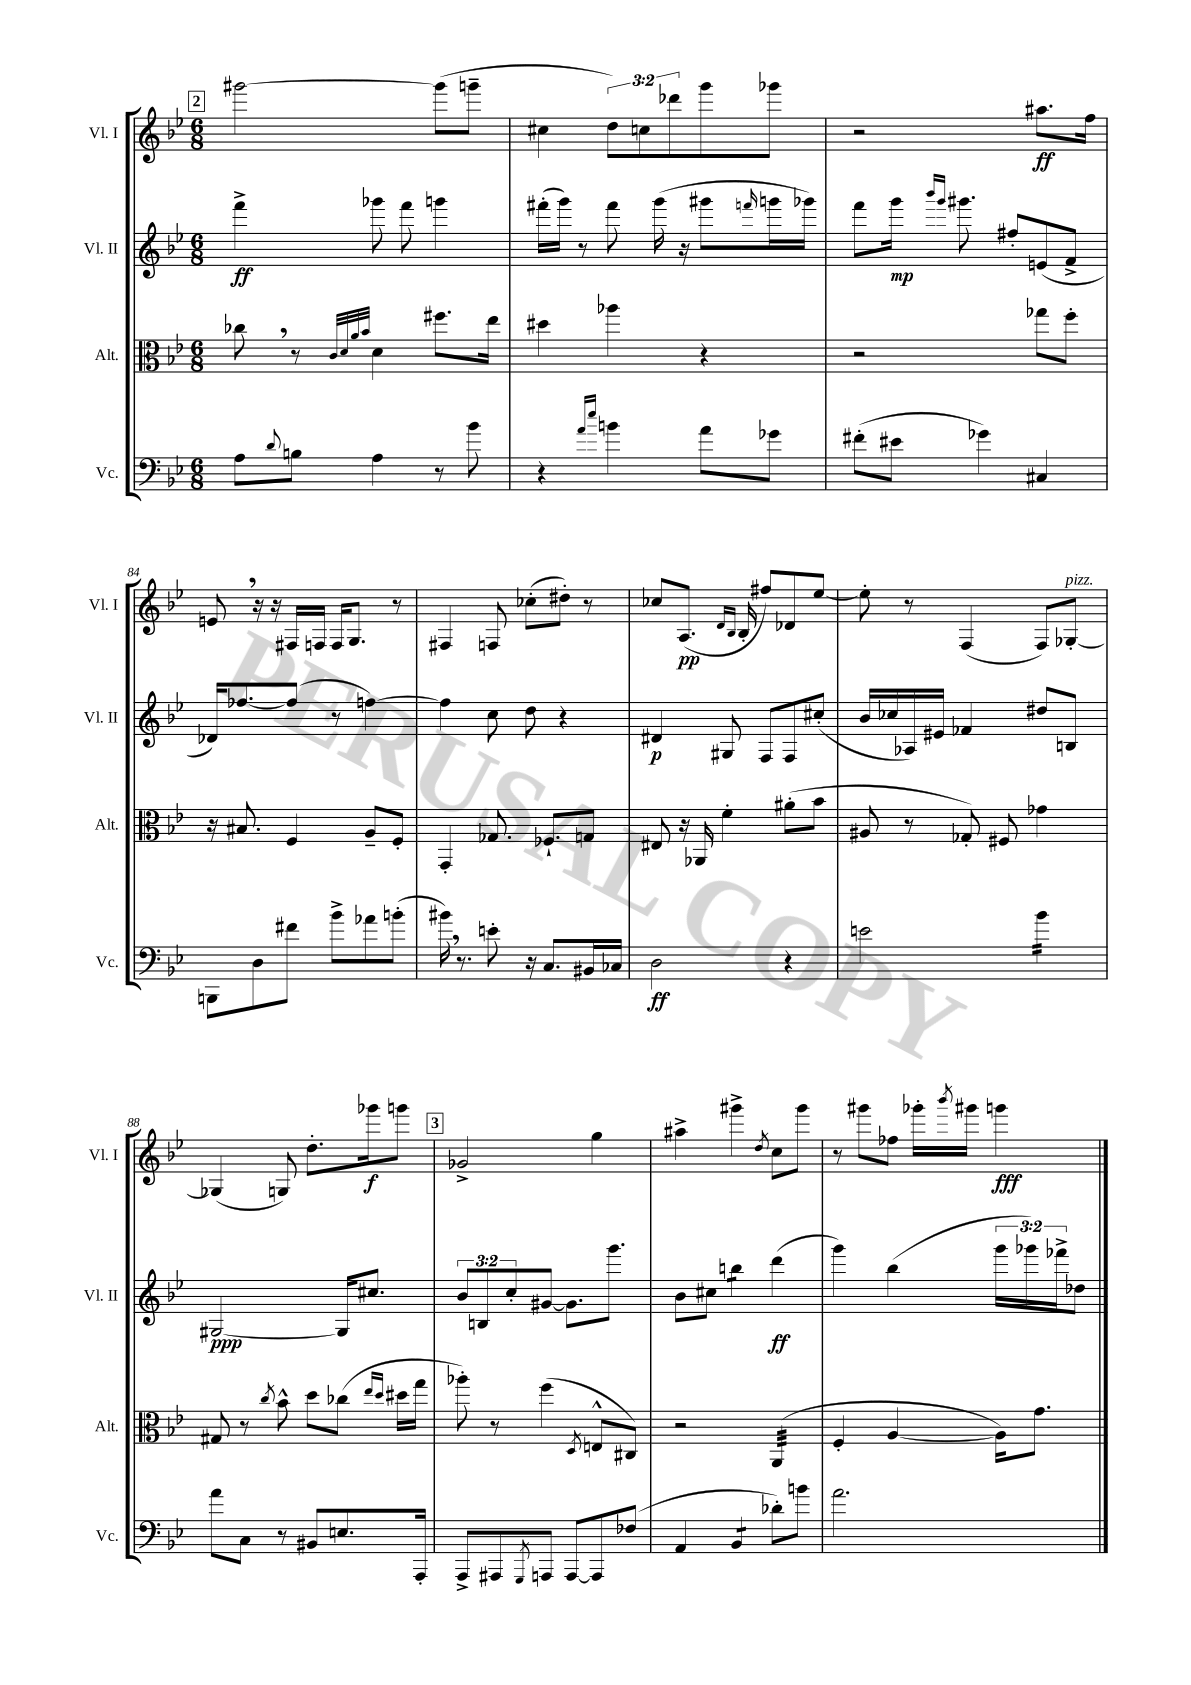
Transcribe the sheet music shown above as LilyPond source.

<<
\new StaffGroup <<
\new Staff = "s0" \with { instrumentName = "Vl. I" shortInstrumentName = "Vl. I" } {
    \clef treble \key bes \major \numericTimeSignature \time 6/8 \override Staff.TupletNumber.text = #tuplet-number::calc-fraction-text
    \mark \markup { \box "2" } gis'''2~ gis'''8( g'''8-- |
    cis''4 \tuplet 3/2 { d''8) c''8 des'''8 } g'''8 ges'''8 |
    r2 ais''8.\ff f''16 |
    e'8 \breathe r16 r16 fis16 f16 f16 g8. r8 |
    fis4 f8 ces''8-.( dis''8-.) r8 |
    ces''8 a8.\pp( \grace { d'16 bes16 } bes16-. fis''8) des'8 ees''8~ |
    ees''8-. r8 f4( f8) ges8~-.^\markup { \italic "pizz." } |
    ges4( g8) d''8.-. ges'''16\f g'''8 |
    \mark \markup { \box "3" } ges'2-> g''4 |
    ais''4-> gis'''4-> \acciaccatura { d''8 } c''8 gis'''8 |
    r8 gis'''8 fes''8 ges'''16-. \acciaccatura { bes'''8 } gis'''16 g'''4\fff \bar "|." |
}
\new Staff = "s1" \with { instrumentName = "Vl. II" shortInstrumentName = "Vl. II" } {
    \clef treble \key bes \major \numericTimeSignature \time 6/8 \override Staff.TupletNumber.text = #tuplet-number::calc-fraction-text
    \mark \markup { \box "2" } f'''4->\ff ges'''8 f'''8 g'''4 |
    fis'''16-.( g'''16) r8 fis'''8 g'''16( r16 gis'''8 \grace { f'''16 } g'''16 ges'''16) |
    f'''8 g'''16\mp \grace { bes'''16 g'''16 } gis'''8. fis''8-. e'8( f'8-> |
    des'16) fes''8.~ fes''8( r8 f''4~) |
    f''4 c''8 d''8 r4 |
    dis'4\p gis8 f8 f8 cis''8-.( |
    bes'16 ces''16 aes16) eis'16 fes'4 dis''8 b8 |
    gis2~\ppp gis16 cis''8. |
    \mark \markup { \box "3" } \tuplet 3/2 { bes'8 b8 c''8-. } gis'8~ gis'8. g'''8. |
    bes'8 cis''8 b''4:8 d'''4\ff( |
    g'''4) bes''4( \tuplet 3/2 { g'''16 ges'''16) fes'''16-> } des''8 \bar "|." |
}
\new Staff = "s2" \with { instrumentName = "Alt." shortInstrumentName = "Alt." } {
    \clef alto \key bes \major \numericTimeSignature \time 6/8
    \mark \markup { \box "2" } ces''8 \breathe r8 \grace { c'32 d'32 a'32 bes'32 } d'4 fis''8. ees''16 |
    dis''4 aes''4 r4 |
    r2 ges''8 f''8-. |
    r16 bis8. f4 a8-- f8-. |
    g,4-. ges8. fes8.-! g8 |
    eis8 r16 aes,16 f'4-. ais'8-.( bes'8 |
    ais8 r8 ges8-.) fis8 ges'4 |
    gis8 r8 \acciaccatura { c''8 } bes'8-^ d''8 ces''8( \grace { ees''16 d''16 } dis''16 g''16 |
    \mark \markup { \box "3" } aes''8-.) r8 f''4( \acciaccatura { d8 } e8-^ cis8) |
    r2 a,4:32( |
    f4-. a4~ a16) g'8. \bar "|." |
}
\new Staff = "s3" \with { instrumentName = "Vc." shortInstrumentName = "Vc." } {
    \clef bass \key bes \major \numericTimeSignature \time 6/8
    \mark \markup { \box "2" } a8 \appoggiatura { d'8 } b8 a4 r8 bes'8 |
    r4 \grace { a'16 ees''16 } b'4 a'8 ges'8 |
    fis'8-.( eis'8 ges'4) cis4 |
    b,,8 d8 fis'8 bes'8-> aes'8 b'8-.( |
    bis'16) \breathe r8. e'8-. r16 c8. bis,16 ces16 |
    d2\ff r4 |
    e'2 bes'4:16 |
    a'8 c8 r8 bis,8 e8. a,,16-. |
    \mark \markup { \box "3" } a,,8-> ais,,8 \acciaccatura { g,,8 } a,,8 a,,8~ a,,8 fes8( |
    a,4 bes,4:8 des'8-.) b'8 |
    a'2. \bar "|." |
}
>>
>>
\layout { \context { \Score currentBarNumber = #81 } }
